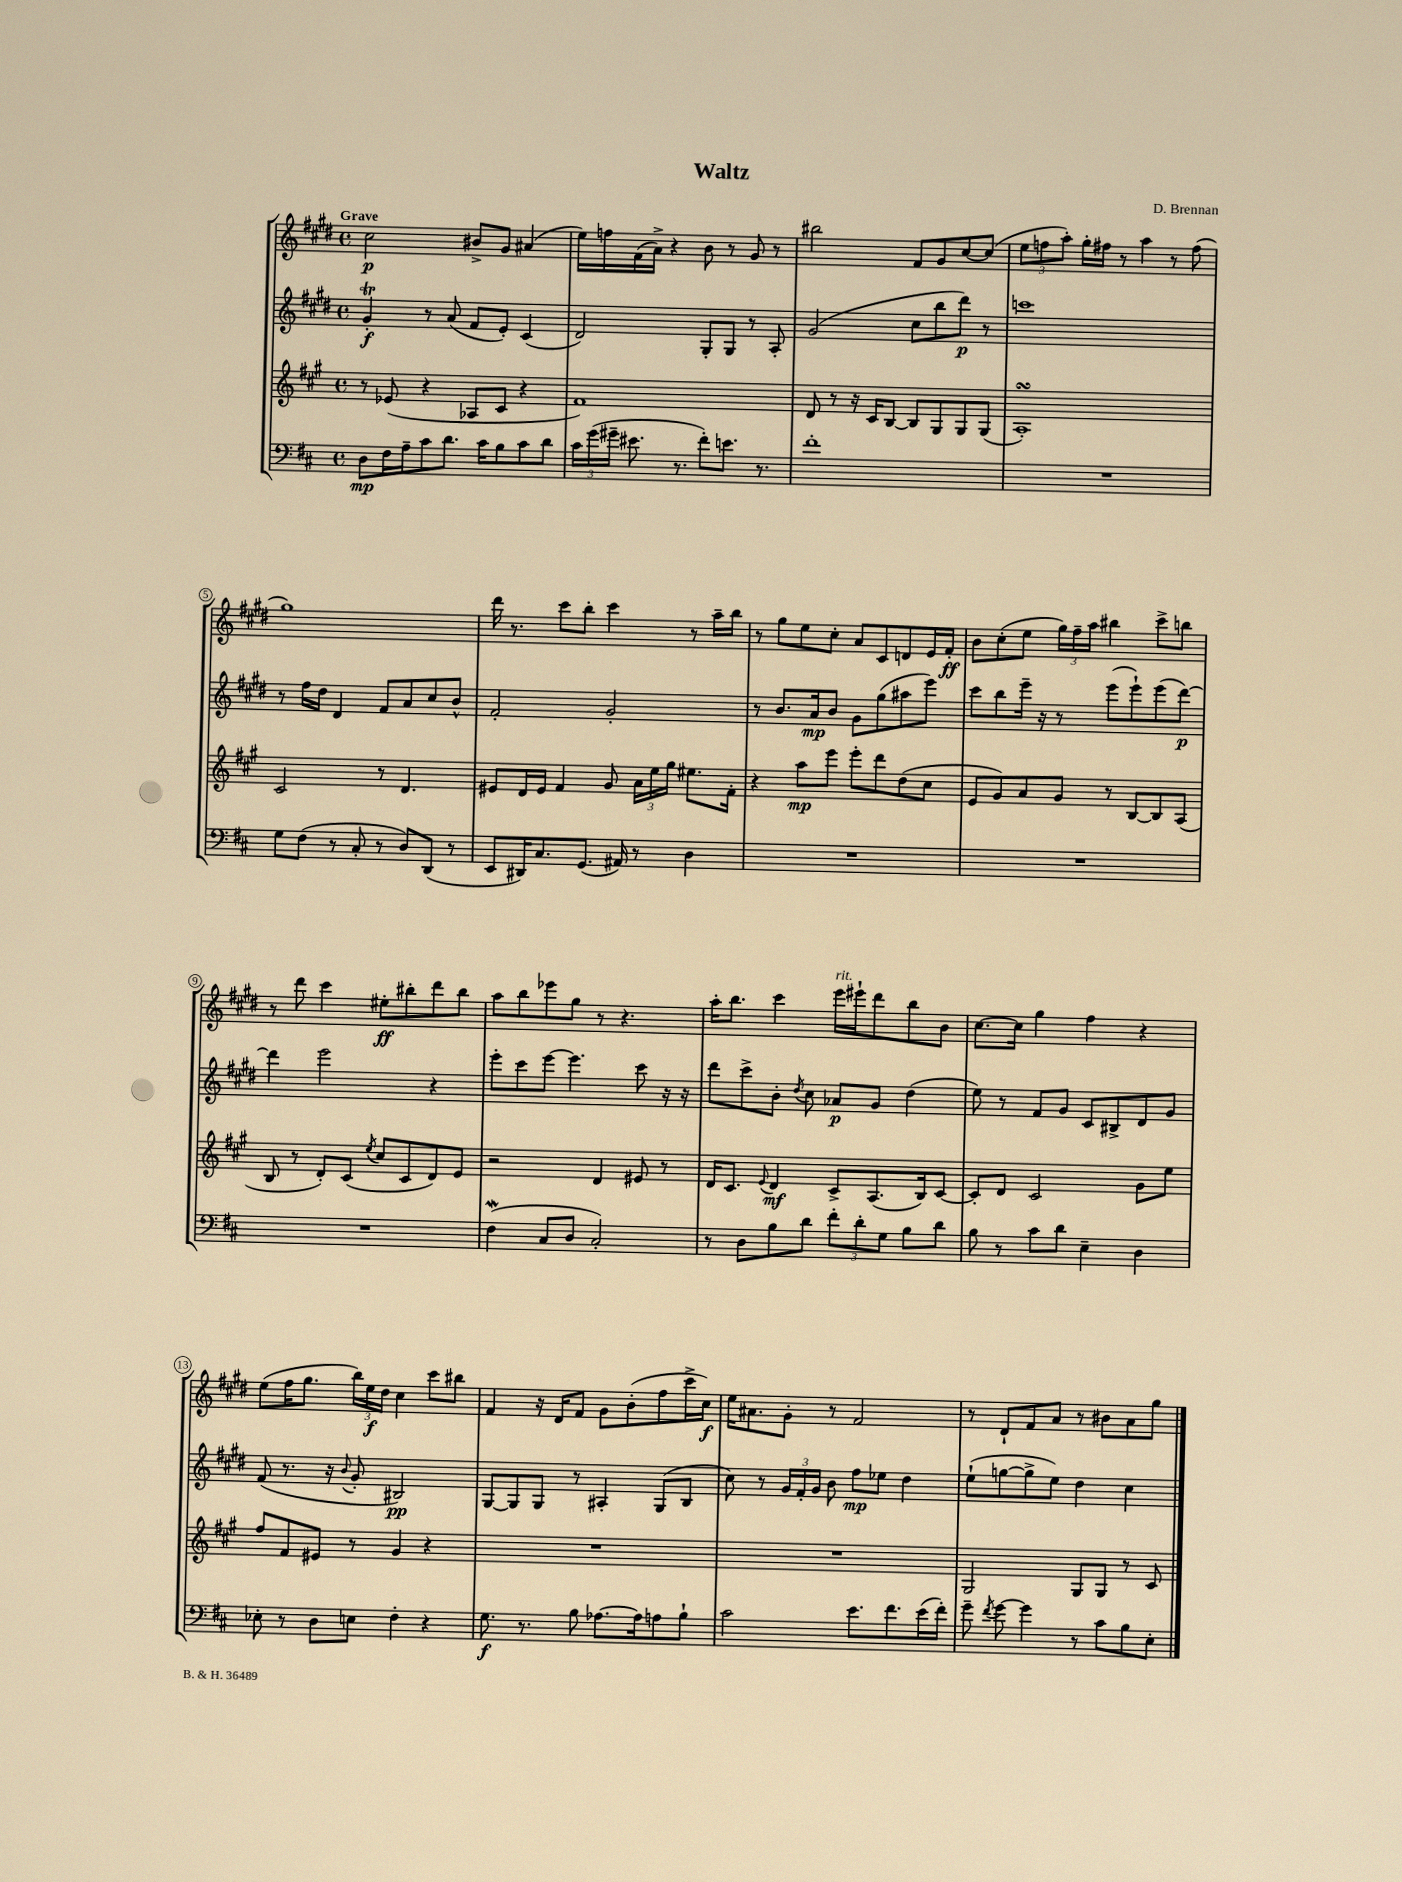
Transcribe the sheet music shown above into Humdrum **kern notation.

**kern	**kern	**kern	**kern
*staff4	*staff3	*staff2	*staff1
*clefF4	*clefG2	*clefG2	*clefG2
*k[f#c#]	*k[f#c#g#]	*k[f#c#g#d#]	*k[f#c#g#d#]
*M4/4	*M4/4	*M4/4	*M4/4
*met(c)	*met(c)	*met(c)	*met(c)
8D\L	8r	4g#'/	2cc#\
16F#\L	(8e-/	.	.
16A~\J	.	.	.
8c#\	4r	8r	.
8.d\J	.	(8a/	.
.	8A-/L	8f#/L	8b#^/L
16c#\LK	.	.	.
8B\	8c#/J	8e'/J)	8g#/J
8c#\	4r	(4c#/	(4a#/
8d\J	.	.	.
=	=	=	=
24c#\LL	1f#)	2d#/)	16ee\LL)
(24g\	.	.	.
.	.	.	16ff\
24g#~\JJ	.	.	.
8.e#\	.	.	(16f#\
.	.	.	16a^\JJ)
.	.	.	4r
8.r	.	.	.
8f#'\L)	.	8G#'/L	8b\
8.e\J	.	8G#/J	8r
.	.	8r	8g#/
8.r	.	.	.
.	.	8A'/	8r
=	=	=	=
1f#'	8d/	(2g#/	2bb#\
.	8r	.	.
.	16r	.	.
.	16c#/LK	.	.
.	[8B/J	.	.
.	8B/]L	8cc#\L	8f#/L
.	8G#/	8bb\	8g#/
.	8G#/	8ddd#\J)	[8cc#/
.	(8G#/J	8r	(8cc#/]J
=	=	=	=
1r	1A')	1ccc	12ee\L
.	.	.	12ff\
.	.	.	12aa'\J)
.	.	.	16gg#'\LL
.	.	.	16ff#\JJ
.	.	.	8r
.	.	.	4aa\
.	.	.	8r
.	.	.	(8ff#\
=	=	=	=
8G\L	2c#/	8r	1gg#)
(8F#\J	.	16ff#\LL	.
.	.	16dd#\JJ	.
8r	.	4d#/	.
8C#'/	.	.	.
8r	8r	8f#/L	.
8D/L)	4.d/	8a/	.
(8DD/J	.	8cc#/	.
8r	.	8b^^/J	.
=	=	=	=
8EE/L	8e#/L	2f#'/	16ddd#\
.	.	.	8.r
16DD#/K)	16d/L	.	.
8.C#/	16e#/JJ	.	.
.	4f#/	.	8ccc#\L
(8.GG/J	.	.	8bb'\J
.	8g#/	2g#'/	4ccc#\
16AA#/)	.	.	.
8r	24a\LL	.	.
.	24ee\	.	.
.	24gg#\JJ	.	.
4D\	8.ee#\L	.	8r
.	.	.	16aa~\LL
.	16f#'\Jk	.	16bb\JJ
=	=	=	=
1r	4r	8r	8r
.	.	8.b/L	8gg#\L
.	8aa\L	.	8ee\
.	.	16a/k	.
.	8eee\J	8b/J	8cc#'\J
.	8eee'\L	8g#\L	8a/L
.	8ddd\	(8gg#\	8c#/
.	(8dd\	8aa#\	8d/
.	8cc#\J	8eee\J)	16e/L
.	.	.	16f#'/JJ
=	=	=	=
1r	8e/L	8ccc#\L	8b\L
.	8g#/)	8bb\	(8cc#'\
.	8a/	16eee~\Jk	8ee\J
.	.	16r	.
.	8g#/J	8r	24gg#\LL)
.	.	.	24ff#~\
.	.	.	24aa\JJ
.	8r	(8eee\L	4bb#\
.	[8B/L	8eee`\)	.
.	8B/]	(8eee\	8ccc#^\L
.	(8A/J	[8ddd#\J)	8bb\J
=	=	=	=
1r	8B/	4ddd#\]	8r
.	8r	.	8ddd#\
.	8d'/L)	2eee\	4ccc#\
.	(8c#/J	.	.
.	8qee/	.	.
.	8cc#/L	.	8ee#'\L
.	8c#/	.	8bb#'\
.	8d/)	4r	8ddd#\
.	8e/J	.	8bb#\J
=	=	=	=
(4F#\	2r	8eee'\L	8aa\L
.	.	8ccc#\	8bb\
8C#/L	.	[8eee\J	8eee-\
8D/J	.	4.eee\]	8gg#\J
2C#'/)	4d/	.	8r
.	.	.	4.r
.	8e#/	8ccc#\	.
.	8r	16r	.
.	.	16r	.
=	=	=	=
8r	16d/LK	8ddd#\L	16aa'\LK
.	8.c#/J	.	8.bb\J
8D\L	.	8ccc#^\	.
.	8qqe/	.	.
8B\	4d/	8b'\J	4ccc#\
.	.	8qdd#/	.
8d\J	.	8cc#\	.
12f#'\L	8c#^/L	8a-/L	16eee\LL
.	.	.	16eee#`\J
12d'\	.	.	.
.	(8.A/	8g#/J	8ddd#\
12G\J	.	.	.
8B\L	.	(4dd#\	8bb\
.	16B/k)	.	.
8d\J	[8c#/J	.	8b\J
=	=	=	=
8B\	8c#'/]L	8ee\)	[8.cc#\L
8r	8d/J	8r	.
.	.	.	16cc#\]Jk
8c#\L	2c#/	8f#/L	4gg#\
8d\J	.	8g#/J	.
4E~\	.	8c#/L	4ff#\
.	.	8B#^/	.
4D\	8g#\L	8d#/	4r
.	8ee\J	8g#/J	.
=	=	=	=
8E-'\	8ff#/L	(8f#/	(8ee\L
8r	8f#/	8.r	16ff#\K
.	.	.	8.gg#\J
8D\L	8e#/J	.	.
.	.	16r	.
.	.	8qqb/	.
8E\J	8r	8g#'/	24bb\LL)
.	.	.	24ee\
.	.	.	24dd#\JJ
4F#'\	4g#/	2B#/)	4cc#\
4r	4r	.	8ccc#\L
.	.	.	8bb#\J
=	=	=	=
8.G\	1r	[8G#/L	4f#/
.	.	8G#/]	.
8.r	.	.	.
.	.	8G#/J	16r
.	.	.	16d#/LK
8B\	.	8r	8f#/J
[8.A-\L	.	4A#'/	8g#\L
.	.	.	(8b'\
16A-\]k	.	.	.
8A\	.	(8G#/L	8ff#\
8B`\J	.	8B/J	16ccc#^\L
.	.	.	16cc#\JJ)
=	=	=	=
2c#\	1r	8cc#\)	16ee\LK
.	.	.	8.a#\
.	.	8r	.
.	.	24g#/LL	8g#'\J
.	.	24f#'/	.
.	.	24g#/JJ	.
.	.	8b\	8r
8.e\L	.	8ff#\L	2f#/
.	.	8ee-\J	.
8.f#\	.	.	.
.	.	4dd#\	.
(16e\L	.	.	.
16f#'\JJ)	.	.	.
=	=	=	=
8g~\	2G#/	(8ee`\L	8r
8qf#/	.	.	.
[8g\	.	[8gg\	8d#`/L
4g\]	.	8gg^\]	8f#/
.	.	8ee\J)	8a/J
8r	8G#/L	4dd#\	8r
8c#\L	8G#/J	.	8b#\L
8B\	8r	4cc#\	8a\
8E'\J	8c#/	.	8gg#\J
==	==	==	==
*-	*-	*-	*-
